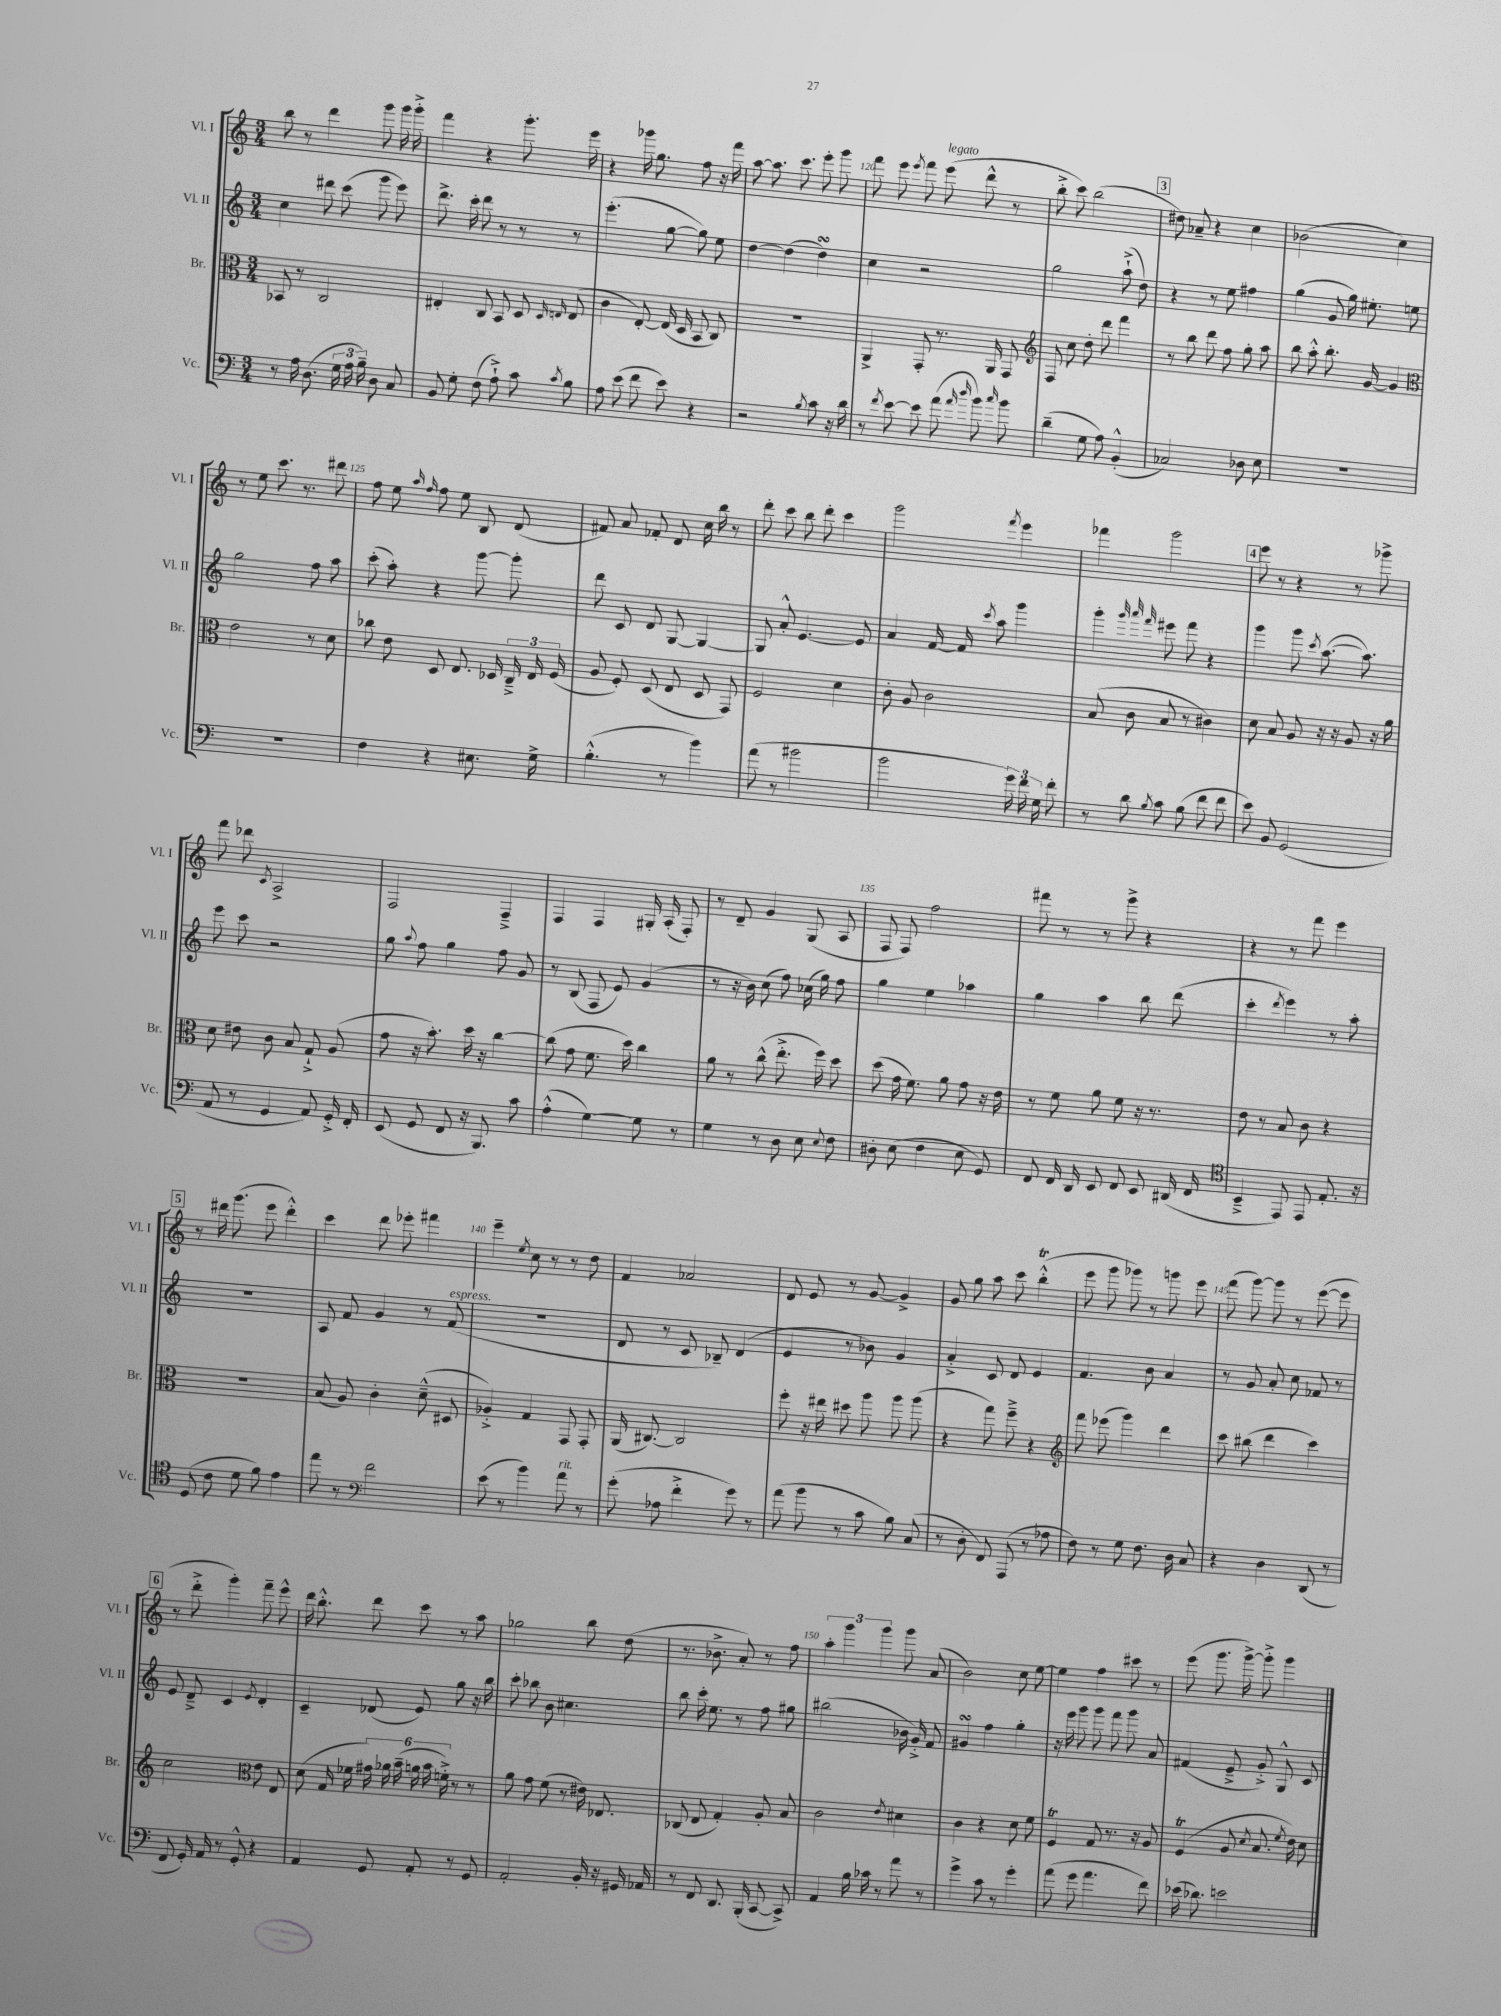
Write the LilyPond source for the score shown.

<<
\new StaffGroup <<
\new Staff = "s0" \with { instrumentName = "Vl. I" shortInstrumentName = "Vl. I" } {
    \clef treble \key c \major \numericTimeSignature \time 3/4
    \autoBeamOff b''8 r8 d'''4 g'''8 g'''16 g'''16-.-> |
    f'''4 r4 g'''8.-. e'''16 |
    r4 ges'''16 g''8. f''8 r16 f'''16 |
    a''8~ a''8. c'''8. e'''8-. g'''8 |
    f'''8 e'''8 \acciaccatura { e'''8 } f'''8 e'''8^\markup { \italic "legato" }( d'''8-^ r8 |
    b''8-.-> c'''8) b''2( |
    \mark \markup { \box "3" } dis''8) aes'8-- r4 c''4 |
    bes'2( c''4) |
    r8 e''8 c'''8. r8. dis'''8 |
    f''8 e''8 \grace { a''16 f''16 } f''8 e''8 b8 d'8( |
    fis'8) a'8 fes'8-. d'8 c''16 b''16 r8 |
    d'''8-. c'''8 b''8 d'''8-. c'''4 |
    g'''2 \acciaccatura { f'''8 } e'''4 |
    fes'''4 g'''2 |
    \mark \markup { \box "4" } e'''8 r8 r4 r8 ges'''8-> |
    f'''8 des'''8 \acciaccatura { c'8 } a2-> |
    f2 f4---> |
    f4 f4 gis16-. a16-.( f8-.) |
    r8 d'8-- g'4 g8( a8 |
    f8 f8) f''2 |
    fis'''8 r8 r8 g'''8-> r4 |
    r4 r8 f'''8 e'''4 |
    \mark \markup { \box "5" } r8 dis'''16 g'''8.( e'''8 dis'''4-.-^) |
    c'''4 d'''8 ees'''8-. fis'''4 |
    e'''4-- \acciaccatura { e''8 } c''8 r8 r8 d''8 |
    f'4 aes'2 |
    d'8 e'8 r8 g'8~ g'4-> |
    g'8 g''8 a''8 c'''8 b''4-.-^\trill( |
    e'''8 g'''8 ges'''8) r8 g'''8 e'''8 |
    f'''8( g'''8~) g'''8 r8 e'''8~( e'''8 |
    \mark \markup { \box "6" } r8 d'''8-.-> g'''4-.) f'''8-- e'''8-^ |
    d'''16 b''8.-.-^ d'''8 c'''8 r8 a''8 |
    ges''2 b''8 d''8( |
    r8. bes'8.-> a'8-.) r8 f''8 |
    \tuplet 3/2 { a''4-. g'''4 g'''4 } g'''8 a'8( |
    b'2) c''8 e''8~ |
    e''4 f''4 cis'''8 r8 |
    e'''8( g'''8. g'''16~->) g'''8-.-> g'''4 \bar "|." |
}
\new Staff = "s1" \with { instrumentName = "Vl. II" shortInstrumentName = "Vl. II" } {
    \clef treble \key c \major \numericTimeSignature \time 3/4
    \autoBeamOff c''4 dis'''8 c'''8( g'''8 e'''8) |
    d'''8.-> c'''16-. d'''8 r8 r8 r8 |
    e'''4.-.( g''8~ g''8) e''8 |
    d''4~ d''4( d''4\turn) |
    c''4 r2 |
    g''2 a''8-!->( d''8) |
    \mark \markup { \box "3" } r4 r8 e''8 fis''4 |
    g''4( g'8 g''16) eis''8.-. e''8 |
    g''2 f''8 a''8 |
    c'''8-.( a''8-.) r4 g'''8~ g'''8-. |
    d'''8 c'8 d'8 g8~ g4~ |
    g8 a'8-.-^ e'4.~ e'8 |
    a'4 f'16~ f'16 \acciaccatura { c'''8 } a''8 g'''4 |
    g'''4-. \grace { g'''32 a'''32 f'''32 } eis'''8 f'''8 r4 |
    \mark \markup { \box "4" } g'''4 g'''8 \acciaccatura { c'''8 } a''8.~( a''8.) |
    e'''8 c'''8 r2 |
    g''8 \appoggiatura { a''8 } f''8 g''4 f''8 g'8 |
    r8 b8( f8 e'8) g'4( |
    r8 r16 b'16) c''8( f''8) ces''16( g''16) f''8 |
    g''4 e''4 aes''4 |
    g''4 a''4 b''8 d'''8( |
    c'''4-. \acciaccatura { d'''8 } e'''4) r8 a''8-. |
    \mark \markup { \box "5" } R2. |
    a8 f'8 g'4 r8 f'8^\markup { \italic "espress." }( |
    R2. |
    d'8 r8 c'8 bes8--) d'4( |
    e'4 r8 bes'8) g'4 |
    a'4-.-> c'8 d'8 e'4 |
    f'4. b'8 a'4 |
    r8 g'8 a'8-. c''8 fes'8 r8 |
    \mark \markup { \box "6" } e'8 d'8---> c'4 \acciaccatura { e'8 } d'4-. |
    c'4-- des'8( e'8) g''8 r16 b''16 |
    c'''8-. bes''8 b'8 cis''4. |
    b''8 c'''16-. e''8. r8 f''8 gis''8 |
    bis''2( bes'16 g'16-.->) f'8 |
    gis'4\turn f''4 g''4-. |
    r16 e'''16 g'''8 g'''8 f'''8 g'''8 a'8 |
    fis'4( e'8---> g'8-.->) g8-^ c'8 \bar "|." |
}
\new Staff = "s2" \with { instrumentName = "Br." shortInstrumentName = "Br." } {
    \clef alto \key c \major \numericTimeSignature \time 3/4
    \autoBeamOff bes,8 r8 c2 |
    eis4-. c8 b,8 d8 \grace { d16 e16 } e8( |
    c'4 e8~-.) e16( d16 b,8 c8) |
    R2. |
    a,4-> g,8-. r8. a,16 g,8 |
    \clef treble f8 c''8 d''8-. d'''8 f'''4 |
    \mark \markup { \box "3" } r8 b''8 d'''8 f''8 g''8-. a''8 |
    b''8 a''8-.-^ b''8.-. g'16~ g'4 |
    \clef alto e'2 r8 d'8 |
    ces''8 e'8 d8 e8. des16 \tuplet 3/2 { c16---> e16 f16( } |
    a8 f8-.) d8( e8 d8 g,8) |
    f2 d'4 |
    c'8-. a8 c'2 |
    b8( c'8 b8 r8 cis'4) |
    \mark \markup { \box "4" } d'8 b8 a8 r16 r16 a8 r16 a'16 |
    d'8 eis'8 c'8 b8 g8-!-> a8( |
    g'8 r16 b'8.-.) d''16 r16 c''4~ |
    c''8( g'8 f'8. d''16) c''4 |
    a'8 r8 c''8-^( e''8.-.-> f''16) d''8 |
    d''8( g'16 f'8.) a'8 g'8 r16 e'16 |
    r8 f'8 a'8 f'8 r16 r8. |
    e'8 r8 b8 c'8 r4 |
    \mark \markup { \box "5" } R2. |
    b8( a8) c'4-. d'8---^( dis8 |
    aes4-.->) g4 g,8 g,8-. |
    a,16( cis8.~) cis2 |
    f''8-. r16 eis''16 dis''8 a''8 a''8 a''8( |
    r4 g''8) f''8---> r4 |
    \clef treble f'''8 ees'''8( g'''4) d'''4 |
    c'''8 bis''8( d'''4 c'''4) |
    \mark \markup { \box "6" } c''2 \clef alto e'8 e8 |
    d'8( g16 fes'16 \tuplet 6/4 { gis'16) aes'16 b'16--( a'16 b'16 f'16-.->) } r8 r8 |
    a'8 g'8 f'8( r8 eis'16) ees8. |
    ces8( e8 g4-.) a8-. b8 |
    c'2 \acciaccatura { e'8 } dis'4 |
    c'4 r4 d'8 f'8 |
    f4\trill g8 r8. r16 a8 |
    f4\trill( a8 \acciaccatura { d'8 } b8. \acciaccatura { f'8 } e'16) d'8 \bar "|." |
}
\new Staff = "s3" \with { instrumentName = "Vc." shortInstrumentName = "Vc." } {
    \clef bass \key c \major \numericTimeSignature \time 3/4
    \autoBeamOff r8 a16 d8.( \tuplet 3/2 { g16 a16 b16--) } d8 c8 |
    b,8 g8-. f8( a8-!->) c'8 \acciaccatura { c'8 } b8 |
    a8 e'8( f'8 e'8) r4 |
    r2 \acciaccatura { b8 } c'8 r16 d'16 |
    r8 \acciaccatura { f'8 } e'8~ e'8 a'8( \grace { a'16 d''16 } b'8) \grace { c''16 } b'8 |
    d'4--( g8 a8) b,4-.-^( |
    \mark \markup { \box "3" } ces2) des8 e8 |
    R2. |
    R2. |
    f4 r4 eis8. g16-> |
    b4.-.-^( r8 b'4) |
    a'8( r8 bis'2 |
    b'2 \tuplet 3/2 { g'16) f'16 g16 } f'8-. |
    r8 d'8 \acciaccatura { b8 } c'8 b8( f'8 f'8 |
    \mark \markup { \box "4" } e'8) b,8 g,2( |
    a,8 r8 g,4 a,8) g,16-.-> f,16-. |
    e,8( g,8 f,8 r16 b,,8.) c'8 |
    a4-.-^( g4~) g8 r8 |
    g4 r8 d8 e8 \appoggiatura { e8 } f8 |
    dis8-. e8( f4 e8 g,8) |
    f,8 f,16 d,16 e,8 f,8 e,8 dis,16( f,16 |
    \clef tenor b,4---> e,8) e,8 e8.-. r16 |
    \mark \markup { \box "5" } d8( c'8 d'8 f'8) e'4 |
    e''8 r8 \clef bass f'2 |
    e'8( r8 b'4) a'8^\markup { \italic "rit." } r8 |
    g'8-.( aes8 f'4-.-> g'8) r8 |
    a'8( b'8 r8 c'8 b8) c8( |
    r8 d8-. f,8) a,,8( r8 aes8 |
    f8) r8 g8 f8. d16 c8 |
    r4 d4 d,8( r8 |
    \mark \markup { \box "6" } f,8 g,16-.) a,16 r8 g,8-.-^ r4 |
    a,4 g,8 a,8-. r8 g,8 |
    a,2-. b,16-. r16 gis,16 aes,16 |
    r8 f,8 d,8. b,,16-.( c,8~ c,8->) |
    a,4 b16 ces'16 r8 a'8 r8 |
    g'4-> c'8 r8 g'4-. |
    a'8( g'8 a'4. f'8) |
    ees'16( des'8.) e'2 \bar "|." |
}
>>
>>
\layout { \context { \Score currentBarNumber = #116 \override BarNumber.break-visibility = ##(#f #t #t) barNumberVisibility = #(every-nth-bar-number-visible 5) } }
